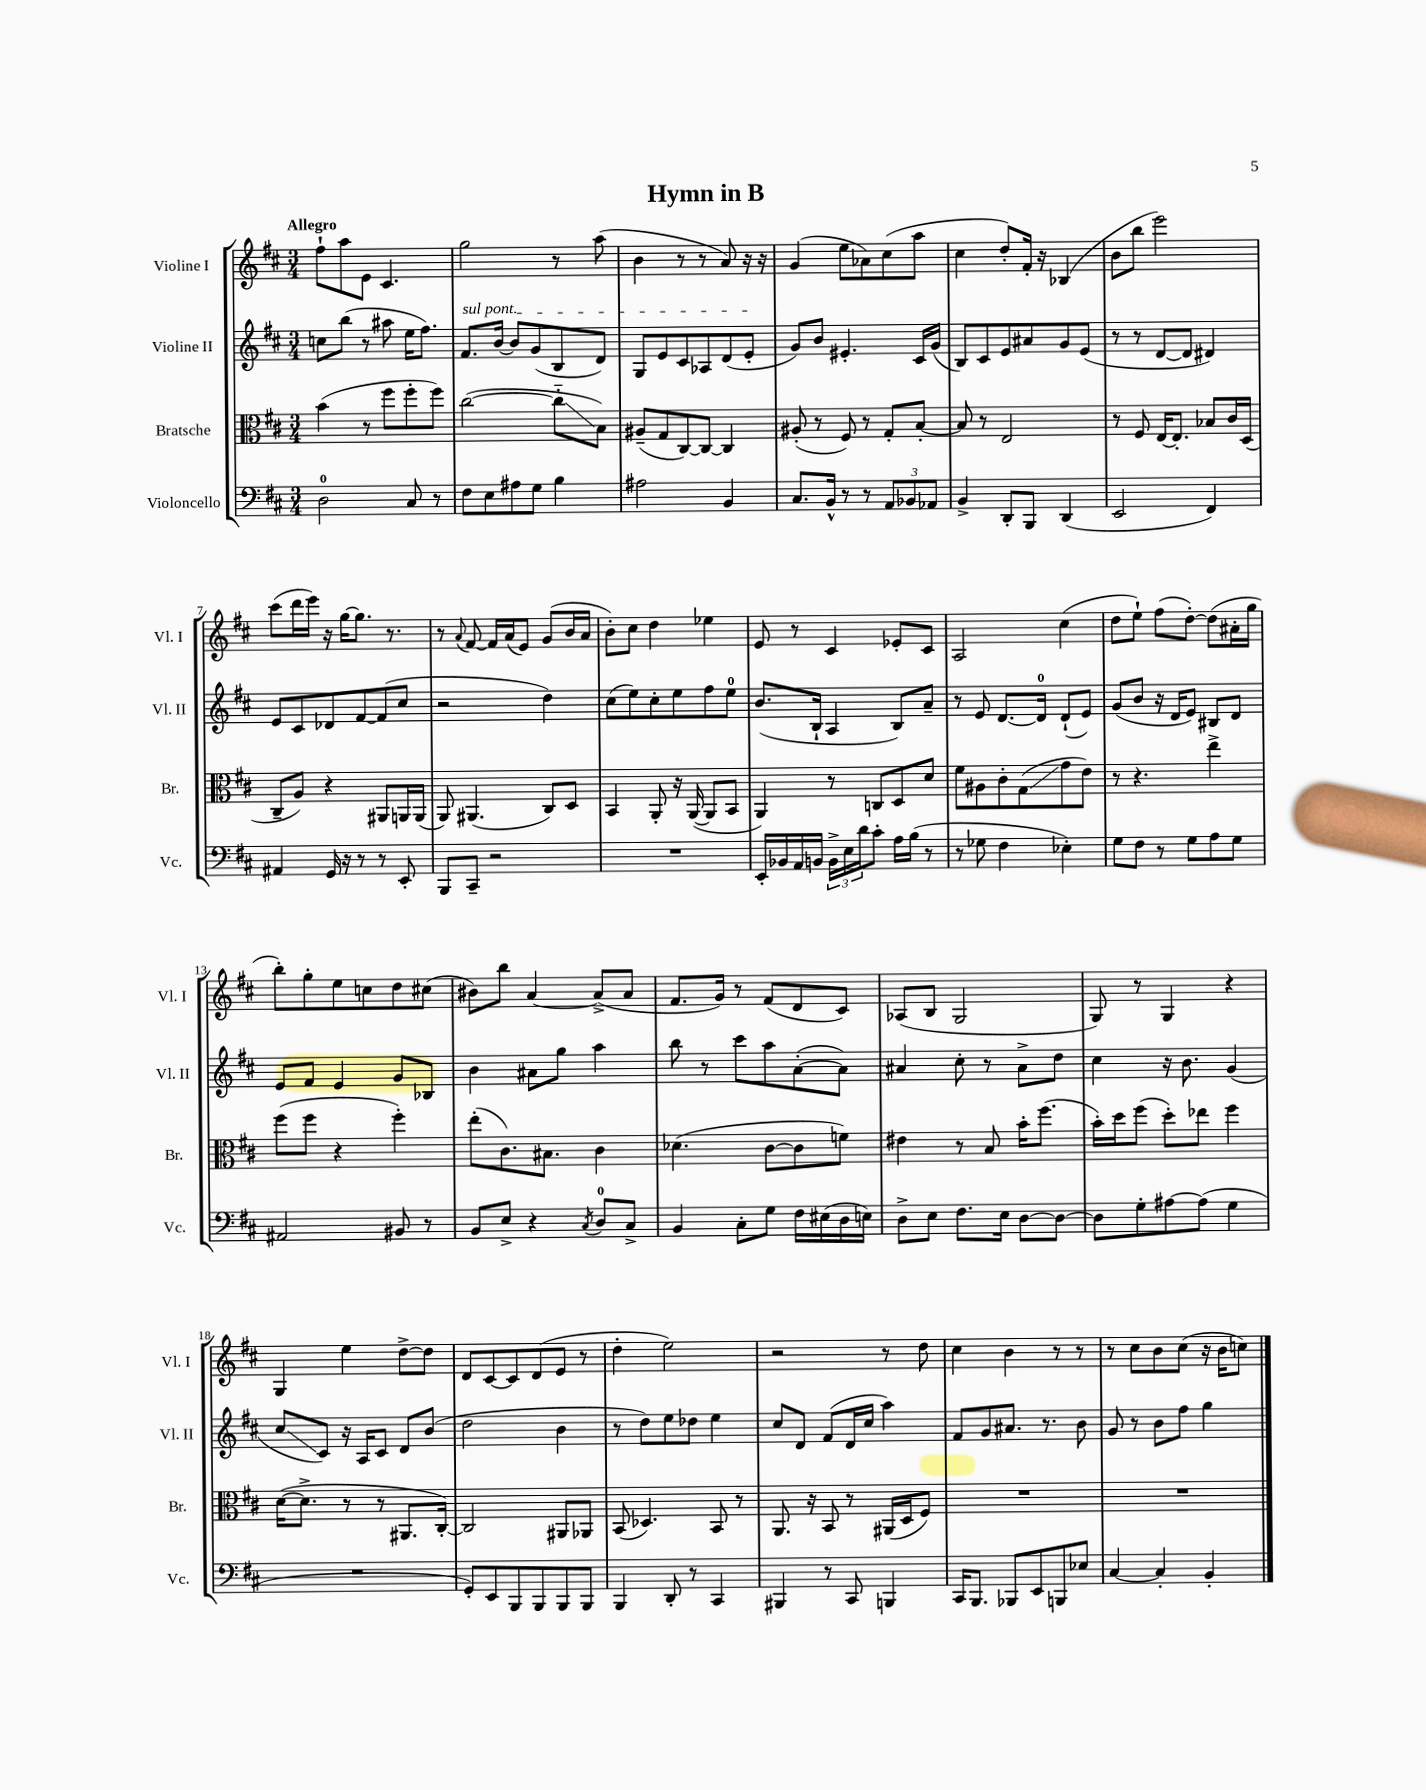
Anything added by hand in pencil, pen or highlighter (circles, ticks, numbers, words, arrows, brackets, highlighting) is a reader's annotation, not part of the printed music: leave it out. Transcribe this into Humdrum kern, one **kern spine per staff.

**kern	**kern	**kern	**kern
*staff4	*staff3	*staff2	*staff1
*clefF4	*clefC3	*clefG2	*clefG2
*k[f#c#]	*k[f#c#]	*k[f#c#]	*k[f#c#]
*M3/4	*M3/4	*M3/4	*M3/4
2D	(4b	8cc	8ff#`
.	.	(8bb	8aa
.	8r	8r	8e
.	8ff#	8aa#	4.c#
8C#	8ff#'	16ee	.
.	.	8.ff#)	.
8r	8ff#)	.	.
=	=	=	=
8F#	([2cc#	8.f#	2gg
8E	.	.	.
.	.	[16b	.
8A#	.	8b]	.
8G	.	(8g	.
4B	8cc#'~]	8B	8r
.	8B)	8d)	(8aa
=	=	=	=
2A#	(8A#~	8G	4b
.	8G	8e	.
.	[8C#)	8c#	8r
.	8C#_	8A-	8r
4BB	4C#]	(8d	8a)
.	.	8e'	16r
.	.	.	16r
=	=	=	=
8.C#	(8A#'	8g)	(4g
.	8r	8b	.
16BB^^	.	.	.
8r	8F#)	4.e#'	8ee
8r	8r	.	8a-)
12AA	8G'	.	(8cc#
12BB-	.	.	.
.	[8B'	16c#	8aa
12AA-	.	.	.
.	.	(16g	.
=	=	=	=
4BB^	8B]	8B)	4cc#
.	8r	8c#	.
8DD'	2E	8e	8dd')
8BBB	.	8a#	16f#'
.	.	.	16r
(4DD	.	8g	(4B-
.	.	(8e	.
=	=	=	=
2EE	8r	8r	8b
.	8F#	8r	8bb
.	[16E	[8d	2eee)
.	8.E']	.	.
.	.	8d]	.
4FF#)	8B-	4d#)	.
.	16c#	.	.
.	(16D	.	.
=	=	=	=
4AA#	8C#~	8e	(8ccc#
.	8A)	8c#	16ddd
.	.	.	16eee)
16GG	4r	8d-	16r
16r	.	.	[16gg
8r	.	[8f#	8.gg]
8r	8AA#	(8f#]	.
.	.	.	8.r
8EE'	16AA	8cc#	.
.	(16AA	.	.
=	=	=	=
8BBB	8AA)	2r	8r
.	.	.	8qqa
8CC#~	(4.AA#	.	[8f#
2r	.	.	16f#]
.	.	.	(16a
.	.	.	8e)
.	8C#)	4dd)	(8g
.	8D	.	16b
.	.	.	16a
=	=	=	=
2.r	4BB	(8cc#	8b')
.	.	8ee)	8cc#
.	8AA'	8cc#'	4dd
.	16r	8ee	.
.	([16AA	.	.
.	8AA]	8ff#	4ee-
.	8BB	8ee	.
=	=	=	=
16EE'	4AA)	(8.b	8e
16BB-	.	.	.
16AA	.	.	8r
16BB	.	16B`	.
24BB^	8r	4A	4c#
24E	.	.	.
24d	.	.	.
8c#'	8C	.	.
16A	8D	8B)	8e-'
(16B	.	.	.
8r	8d	8a~	8c#
=	=	=	=
8r	8f#	8r	2A
8G-	8A#	8e	.
4F#	8c#'	[8.d	.
.	(8G	.	.
.	.	16d]	.
4E-')	8g	(8d`	(4cc#
.	8e)	8e)	.
=	=	=	=
8G	8r	(8g	8dd
8F#	4.r	8b	8ee`)
8r	.	16r	(8ff#
.	.	16d	.
8G	.	8e)	[8dd')
8A	4ee^	8B#	(8dd]
8G	.	8d	16a#'
.	.	.	16gg
=	=	=	=
2AA#	(8ff#	8e	8bb')
.	8ff#	8f#	8gg'
.	4r	4e	8ee
.	.	.	8cc
8BB#	4ff#')	8g	8dd
8r	.	8B-	(8cc#
=	=	=	=
8BB	(8ee'	4b	8b#)
8E^	8.c#)	.	8bb
4r	.	8a#	[4a
.	8.B#	.	.
.	.	8gg	.
8qC#	.	.	.
8D	4c#	4aa	(8a^]
8C#^	.	.	8a
=	=	=	=
4BB	(4.d-	8bb	8.f#
.	.	8r	.
.	.	.	16g)
8C#'	.	8ccc#	8r
8G	[8c#	8aa	(8f#
16F#	8c#]	([8a'	8d
(16E#	.	.	.
16D	8f)	8a])	8c#)
16E)	.	.	.
=	=	=	=
8D^	4e#	4a#	(8A-
8E	.	.	8B
8.F#	8r	8cc#'	2G
.	8B	8r	.
16E	.	.	.
[8D	16b'	8a#^	.
.	(8.ff#	.	.
8D_	.	8dd	.
=	=	=	=
8D]	16b')	4cc#	8G)
.	16dd	.	.
8G'	(8ff#	.	8r
[8A#	8dd')	16r	4G
.	.	8.b	.
(8A#]	8ee-	.	.
4G	4ff#	(4g	4r
=	=	=	=
2.r	([16d	8cc#	4G
.	8.d^]	.	.
.	.	8c#)	.
.	8r	16r	4ee
.	.	16A	.
.	8r	8c#	.
.	8.AA#	8d	[8dd^
.	.	(8b	8dd]
.	[16C#')	.	.
=	=	=	=
8GG')	2C#]	2dd	8d
8EE	.	.	[8c#
8BBB	.	.	8c#]
8BBB	.	.	(8d
8BBB	8AA#	4b	8e
8BBB	8AA-	.	8r
=	=	=	=
4BBB	(8BB	8r	4dd'
.	4.D-)	8dd)	.
8DD'	.	8ee	2ee)
8r	.	8dd-	.
4CC#	8BB	4ee	.
.	8r	.	.
=	=	=	=
4BBB#	8.AA	8cc#	2r
.	.	8d	.
.	16r	.	.
8r	8BB	(8f#	.
8CC#	8r	16d	.
.	.	16cc#	.
4BBB	(16AA#	4aa)	8r
.	16D	.	.
.	8F#)	.	8dd
=	=	=	=
16CC#	2.r	8f#	4cc#
8.BBB	.	.	.
.	.	8g	.
8BBB-	.	8.a#	4b
8EE	.	.	.
.	.	8.r	.
8BBB	.	.	8r
8E-	.	8b	8r
=	=	=	=
[4C#	2.r	8g	8r
.	.	8r	8cc#
4C#']	.	8b	8b
.	.	8ff#	(8cc#
4BB'	.	4gg	16r
.	.	.	16b
.	.	.	8cc)
==	==	==	==
*-	*-	*-	*-
